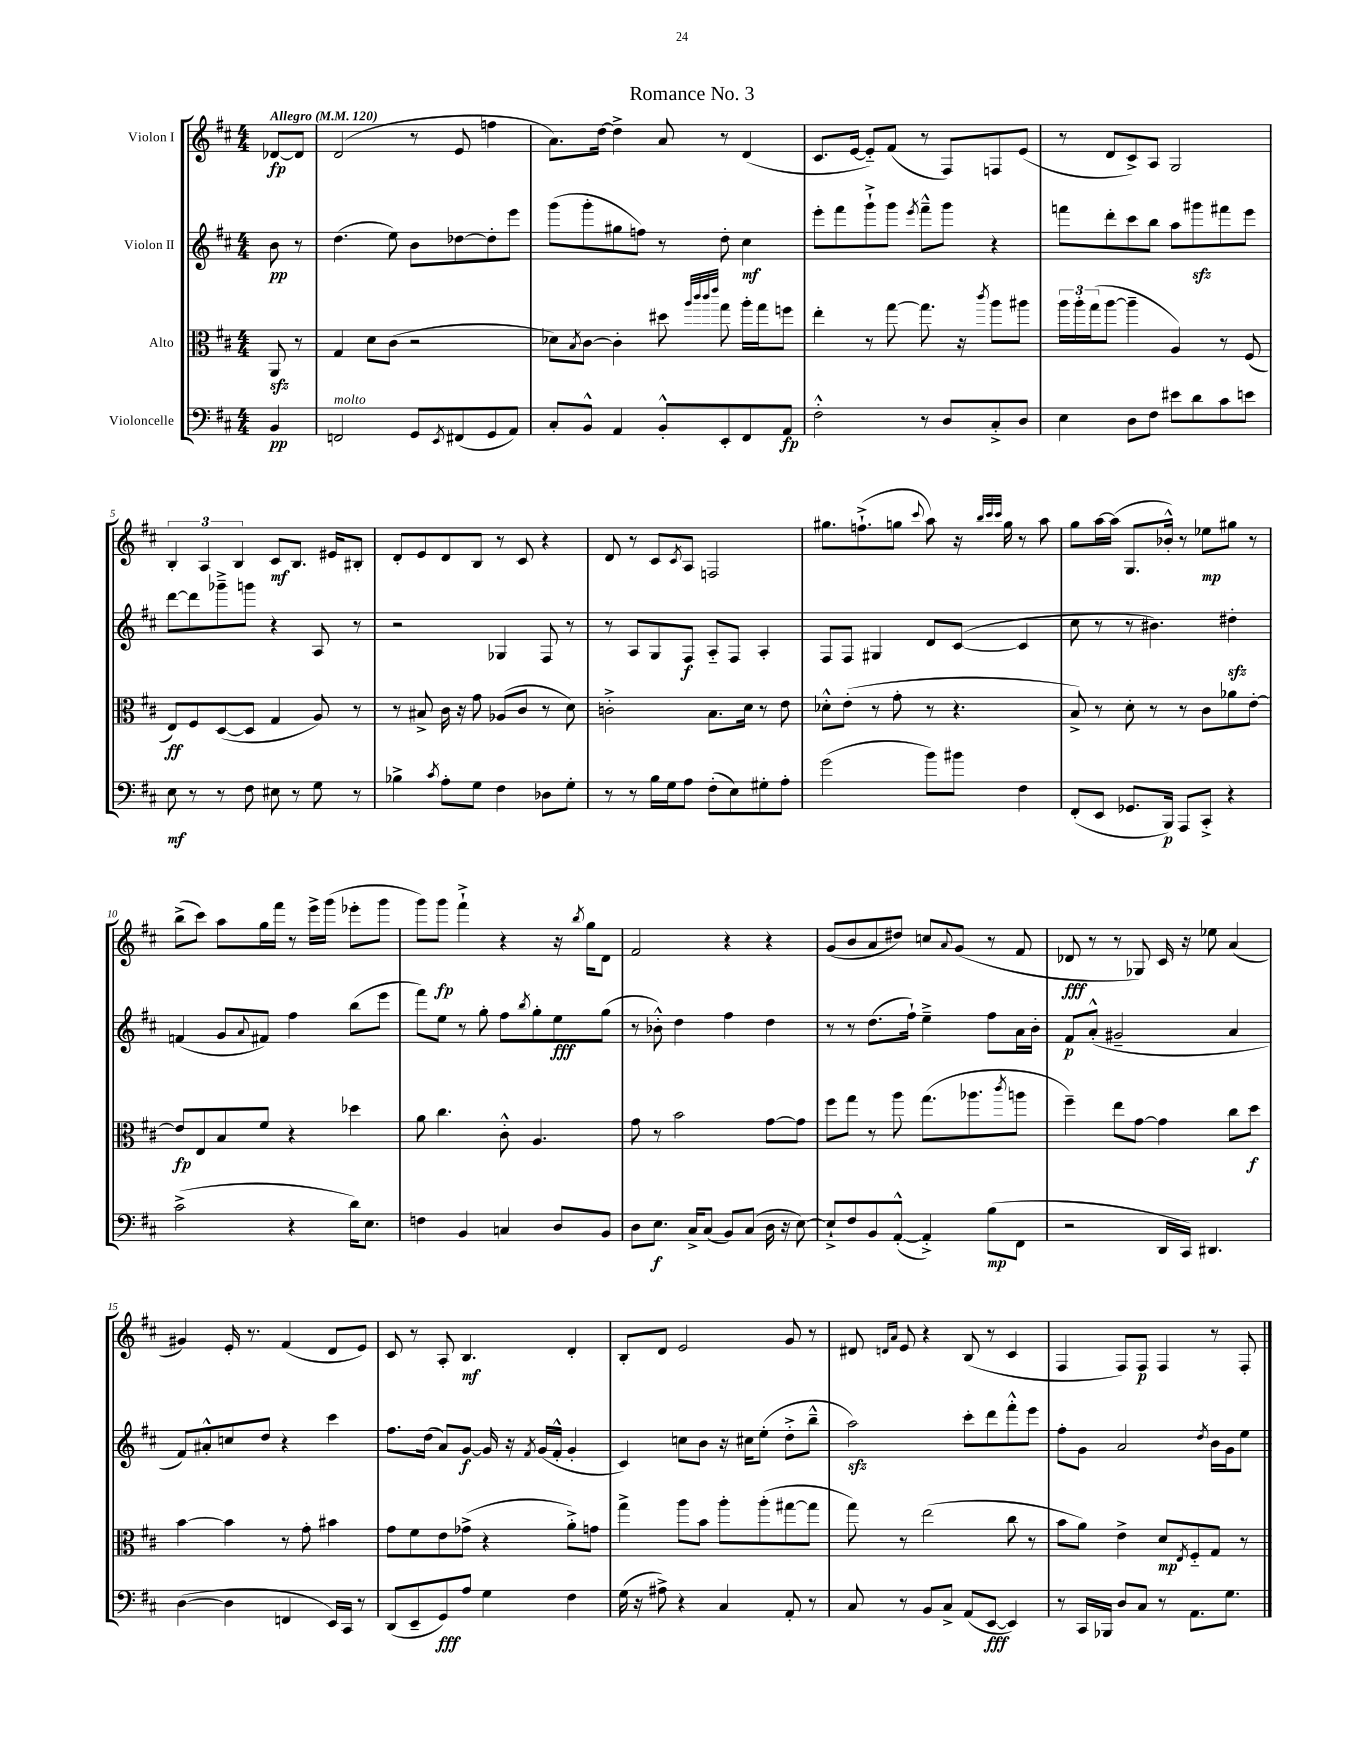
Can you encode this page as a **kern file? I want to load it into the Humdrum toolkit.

**kern	**kern	**kern	**kern
*staff4	*staff3	*staff2	*staff1
*clefF4	*clefC3	*clefG2	*clefG2
*k[f#c#]	*k[f#c#]	*k[f#c#]	*k[f#c#]
*M4/4	*M4/4	*M4/4	*M4/4
*MM120	*MM120	*MM120	*MM120
4BB	8AA	8b	[8d-
.	8r	8r	8d-]
=	=	=	=
2FF	4G	(4.dd	(2d
.	8d	.	.
.	(8c#	8ee)	.
8GG	2r	8b	8r
8qEE	.	.	.
(8FF#	.	[8dd-	8e
8GG	.	8dd-']	4ff
8AA)	.	8eee	.
=	=	=	=
8C#'	8d-)	(8ggg	8.a)
.	8qB	.	.
8BB^^	[8c#	8ggg'	.
.	.	.	[16dd
4AA	4c#']	8gg#	4dd^]
.	.	8ff)	.
8BB'^^	8dd#	8r	8a
.	32qqaa	.	.
.	32qqccc#	.	.
.	32qqccc#	.	.
.	32qqeee	.	.
8EE'	8gg	8dd'	8r
8FF#	16aa'	4cc#	(4d
.	16gg	.	.
8AA	8ff	.	.
=	=	=	=
2F#'^^	4ee'	8eee'	8.c#
.	.	8fff#	.
.	.	.	[16e
.	8r	8ggg`^	8e'~])
.	[8gg	8ggg	(8f#
.	.	8qeee	.
8r	8.gg]	8fff#~^^	8r
8D	.	8ggg	8F#)
.	16r	.	.
.	8qccc#	.	.
8C#'^	8aa	4r	8F
8D	8aa#	.	(8e
=	=	=	=
4E	24aa	8fff	8r
.	24aa'	.	.
.	(24gg	.	.
.	[8aa	8ddd'	8d
8D	4aa~]	8ccc#	8c#^)
8F#	.	8bb	8A
8e#	4A)	8aa	2G
8d	.	8ggg#	.
8c#	8r	8fff#	.
8e	(8F#	8eee	.
=	=	=	=
8E	8E)	[8ddd	6B'
8r	8F#	8ddd]	.
.	.	.	6A
8r	([8D	8ggg-~^	.
.	.	.	6B
8F#	8D]	8ggg	.
8E#	4G	4r	8c#
8r	.	.	8.B
8G	8A)	8A	.
.	.	.	16e#
8r	8r	8r	8B#'
=	=	=	=
4B-^	8r	2r	8d'
.	8B#^	.	8e
8qc#	.	.	.
8A'	16c#	.	8d
.	16r	.	.
8G	8g	.	8B
4F#	(8A-	4G-	8r
.	8c#	.	8c#
8D-	8r	8F#	4r
8G'	8d)	8r	.
=	=	=	=
8r	2c'^	8r	8d
8r	.	8A	8r
16B	.	8G	8c#
16G	.	.	.
.	.	.	8qc#
8A	.	8F#	8A
(8F#'	8.B	8A'~	2F
8E)	.	8F#	.
.	16d	.	.
8G#'	8r	4A'	.
8A'	8e	.	.
=	=	=	=
(2g	8d-'^^	8F#	8.gg#
.	(8e'	8F#	.
.	.	.	(8.ff`^
.	8r	4G#	.
.	8g'	.	8gg
.	.	.	8qqccc#
8b)	8r	8d	8aa)
8b#	4.r	([8c#	16r
.	.	.	32qqbb
.	.	.	32qqccc#
.	.	.	32qqccc#
.	.	.	16gg
4F#	.	4c#]	8r
.	.	.	8aa
=	=	=	=
(8FF#'	8B^)	8cc#	8gg
8EE	8r	8r	[16aa
.	.	.	(16aa]
8.GG-	8d'	8r	8.G
.	8r	4.b#)	.
16BBB)	.	.	16b-'^^)
8AAA	8r	.	8r
8CC#'^	8c#	.	8ee-
4r	8a-	4dd#'	8gg#
.	[8e'	.	8r
=	=	=	=
(2c#^	8e]	(4f	(8bb^
.	8E	.	8ccc#)
.	8B	8g	8aa
.	.	8qqa	.
.	8f#	8f#)	16gg
.	.	.	16fff#
4r	4r	4ff#	8r
.	.	.	16eee^
.	.	.	(16ggg
16d)	4dd-	(8bb	8eee-'
8.E	.	.	.
.	.	8eee	8ggg
=	=	=	=
4F	8a	8fff#)	8ggg)
.	4.cc#	8ee	8ggg
4BB	.	8r	4fff#`^
.	.	8gg'	.
4C	8c#'^^	8ff#	4r
.	.	8qbb	.
.	4.A	8gg'	.
8D	.	8ee	16r
.	.	.	8qbb
.	.	.	16gg
8BB	.	(8gg	8d
=	=	=	=
8D	8g	8r	2f#
8.E	8r	8b-'^^)	.
.	2b	4dd	.
16C#^	.	.	.
(8C#	.	.	.
8BB)	.	4ff#	4r
(8C#	.	.	.
16D	[8g	4dd	4r
16r	.	.	.
[8E)	8g]	.	.
=	=	=	=
8E`^]	8ff#	8r	(8g
8F#	8gg	8r	8b
8BB	8r	(8.dd	8a
([8AA'^^	8aa	.	8dd#)
.	.	16ff#`)	.
4AA'^])	(8.gg	4ee~^	8cc
.	.	.	8qqa
.	.	.	(8g
.	8.aa-	.	.
(8B	.	8ff#	8r
.	8qccc#	.	.
8FF#	8aa	16a	8f#
.	.	16b'	.
=	=	=	=
2r	4ff#~)	8f#	8d-
.	.	(8a'^^	8r
.	8ee	2g#~	8r
.	[8g	.	8G-)
16DD	4g]	.	16c#
16CC#)	.	.	16r
4.DD#	.	.	8ee-
.	8cc#	4a	(4a
.	8dd	.	.
=	=	=	=
([4D	[4b	8f#)	4g#)
.	.	8a#'^^	.
4D]	4b]	8cc	16e'
.	.	.	8.r
.	.	8dd	.
4FF	8r	4r	(4f#
.	8g'	.	.
16EE)	4b#	4ccc#	8d
16CC#	.	.	.
8r	.	.	8e)
=	=	=	=
(8DD	8g	8.ff#	8c#
8EE~	8f#	.	8r
.	.	(16dd	.
8GG)	8e	8a)	8A'
8A	(8g-^	[8g	4.B
4G	4r	16g]	.
.	.	16r	.
.	.	8qf#	.
.	.	(16g	.
.	.	16f#'^^	.
4F#	8a'^)	4g'	4d'
.	8g	.	.
=	=	=	=
(16G	4gg^	4c#)	8B'
16r	.	.	.
8A#^)	.	.	8d
4r	8aa	8cc	2e
.	8b	8b	.
4C#	8aa'	16r	.
.	.	16cc#	.
.	(8aa'	(8ee'	.
8AA'	[8gg#	8dd'^	8g
8r	8gg#]	8bb~^^	8r
=	=	=	=
8C#	8gg)	2aa)	8d#
.	.	.	16qqd
.	.	.	16qqa
8r	8r	.	8e
8BB	(2ee	.	4r
8C#^	.	.	.
(8AA	.	8ccc#'	(8B
[8EE	.	8ddd	8r
4EE])	8cc#	8fff#'^^	4c#
.	8r	8eee	.
=	=	=	=
8r	8b	8ff#'	4F#
16CC#	8a)	8g	.
16BBB-	.	.	.
8D	4e^	2a	8F#)
8C#	.	.	8F#
8r	8d	.	4F#
.	8qE	.	.
8.AA	8F#'~	.	.
.	.	8qdd	.
.	8G	16b	8r
8.G	.	16g	.
.	8r	8ee	8F#'
==	==	==	==
*-	*-	*-	*-
